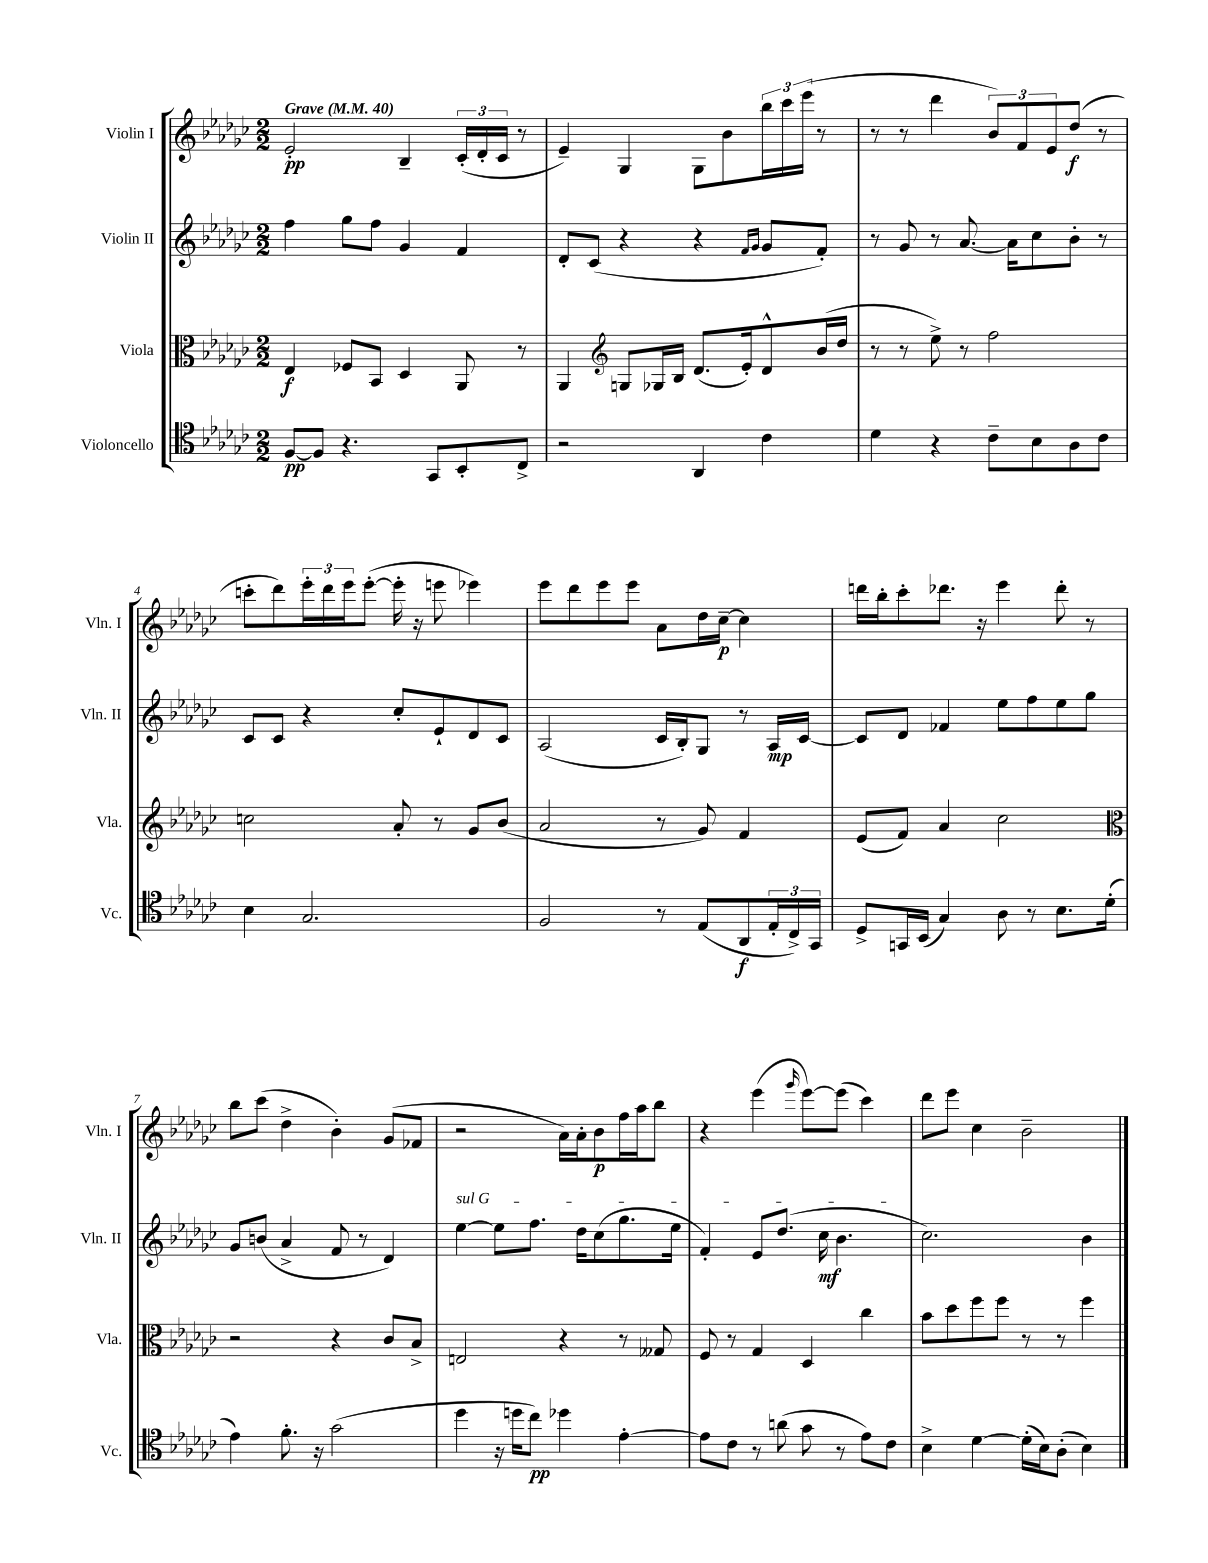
<<
\new StaffGroup <<
\new Staff = "s0" \with { instrumentName = "Violin I" shortInstrumentName = "Vln. I" } {
    \clef treble \key ges \major \numericTimeSignature \time 2/2 \tempo "Grave" 4 = 40
    ees'2-.\pp bes4-- \tuplet 3/2 { ces'16-.( des'16-. ces'16 } r8 |
    ees'4--) ges4 ges8 bes'8 \tuplet 3/2 { bes''16 ces'''16 ees'''16( } r8 |
    r8 r8 des'''4 \tuplet 3/2 { bes'8) f'8 ees'8 } des''8\f( r8 |
    c'''8-. des'''8) \tuplet 3/2 { ees'''16-. des'''16 ees'''16 } ees'''8~-.( ees'''16-. r16 e'''8 ees'''4) |
    ees'''8 des'''8 ees'''8 ees'''8 aes'8 des''16 ces''16~--\p ces''4 |
    d'''16 bes''16-. ces'''8-. des'''8. r16 ees'''4 des'''8-. r8 |
    bes''8 ces'''8( des''4-> bes'4-.) ges'8( fes'8 |
    r2 aes'16) aes'16-. bes'8\p f''16 aes''16 bes''8 |
    r4 ees'''4( \grace { ges'''16 } ees'''8~) ees'''8( ces'''4) |
    des'''8 ees'''8 ces''4 bes'2-- \bar "|." |
}
\new Staff = "s1" \with { instrumentName = "Violin II" shortInstrumentName = "Vln. II" } {
    \clef treble \key ges \major \numericTimeSignature \time 2/2
    f''4 ges''8 f''8 ges'4 f'4 |
    des'8-. ces'8( r4 r4 \grace { f'16 ges'16 } ges'8 f'8-.) |
    r8 ges'8 r8 aes'8.~ aes'16 ces''8 bes'8-. r8 |
    ces'8 ces'8 r4 ces''8-. ees'8-! des'8 ces'8 |
    aes2( ces'16 bes16-.) ges8 r8 aes16\mp ces'16~ |
    ces'8 des'8 fes'4 ees''8 f''8 ees''8 ges''8 |
    ges'8 b'8( aes'4-> f'8 r8 des'4) |
    \once \override TextSpanner.bound-details.left.text = \markup { \italic "sul G" } ees''4~\startTextSpan ees''8 f''8. des''16 ces''8( ges''8. ees''16 |
    f'4-.) ees'8 des''8.( ces''16\mf bes'4.\stopTextSpan |
    ces''2.) bes'4 \bar "|." |
}
\new Staff = "s2" \with { instrumentName = "Viola" shortInstrumentName = "Vla." } {
    \clef alto \key ges \major \numericTimeSignature \time 2/2
    ees4\f fes8 bes,8 des4 aes,8 r8 |
    aes,4 \clef treble g8 ges16 bes16 des'8.( ees'16-.) des'8-^ bes'16( des''16 |
    r8 r8 ees''8->) r8 f''2 |
    c''2 aes'8-. r8 ges'8 bes'8( |
    aes'2 r8 ges'8) f'4 |
    ees'8( f'8) aes'4 ces''2 |
    \clef alto r2 r4 ces'8 bes8-> |
    e2 r4 r8 geses8 |
    f8 r8 ges4 des4 ces''4 |
    bes'8 des''8 f''8 f''8 r8 r8 f''4 \bar "|." |
}
\new Staff = "s3" \with { instrumentName = "Violoncello" shortInstrumentName = "Vc." } {
    \clef tenor \key ges \major \numericTimeSignature \time 2/2
    f8~\pp f8 r4. ges,8 bes,8-. ces8-> |
    r2 aes,4 ces'4 |
    des'4 r4 ces'8-- bes8 aes8 ces'8 |
    bes4 ges2. |
    f2 r8 ees8( aes,8\f \tuplet 3/2 { ees16-. ces16->) ges,16 } |
    des8-> g,16 bes,16( ges4) aes8 r8 bes8. des'16-.( |
    ees'4) f'8.-. r16 ges'2( |
    des''4 r16 d''16 ces''8\pp) des''4 ees'4~-. |
    ees'8 ces'8 r8 a'8( ges'8 r8 ees'8) ces'8 |
    bes4-> des'4~ des'16-.( bes16) aes8-.( bes4) \bar "|." |
}
>>
>>
